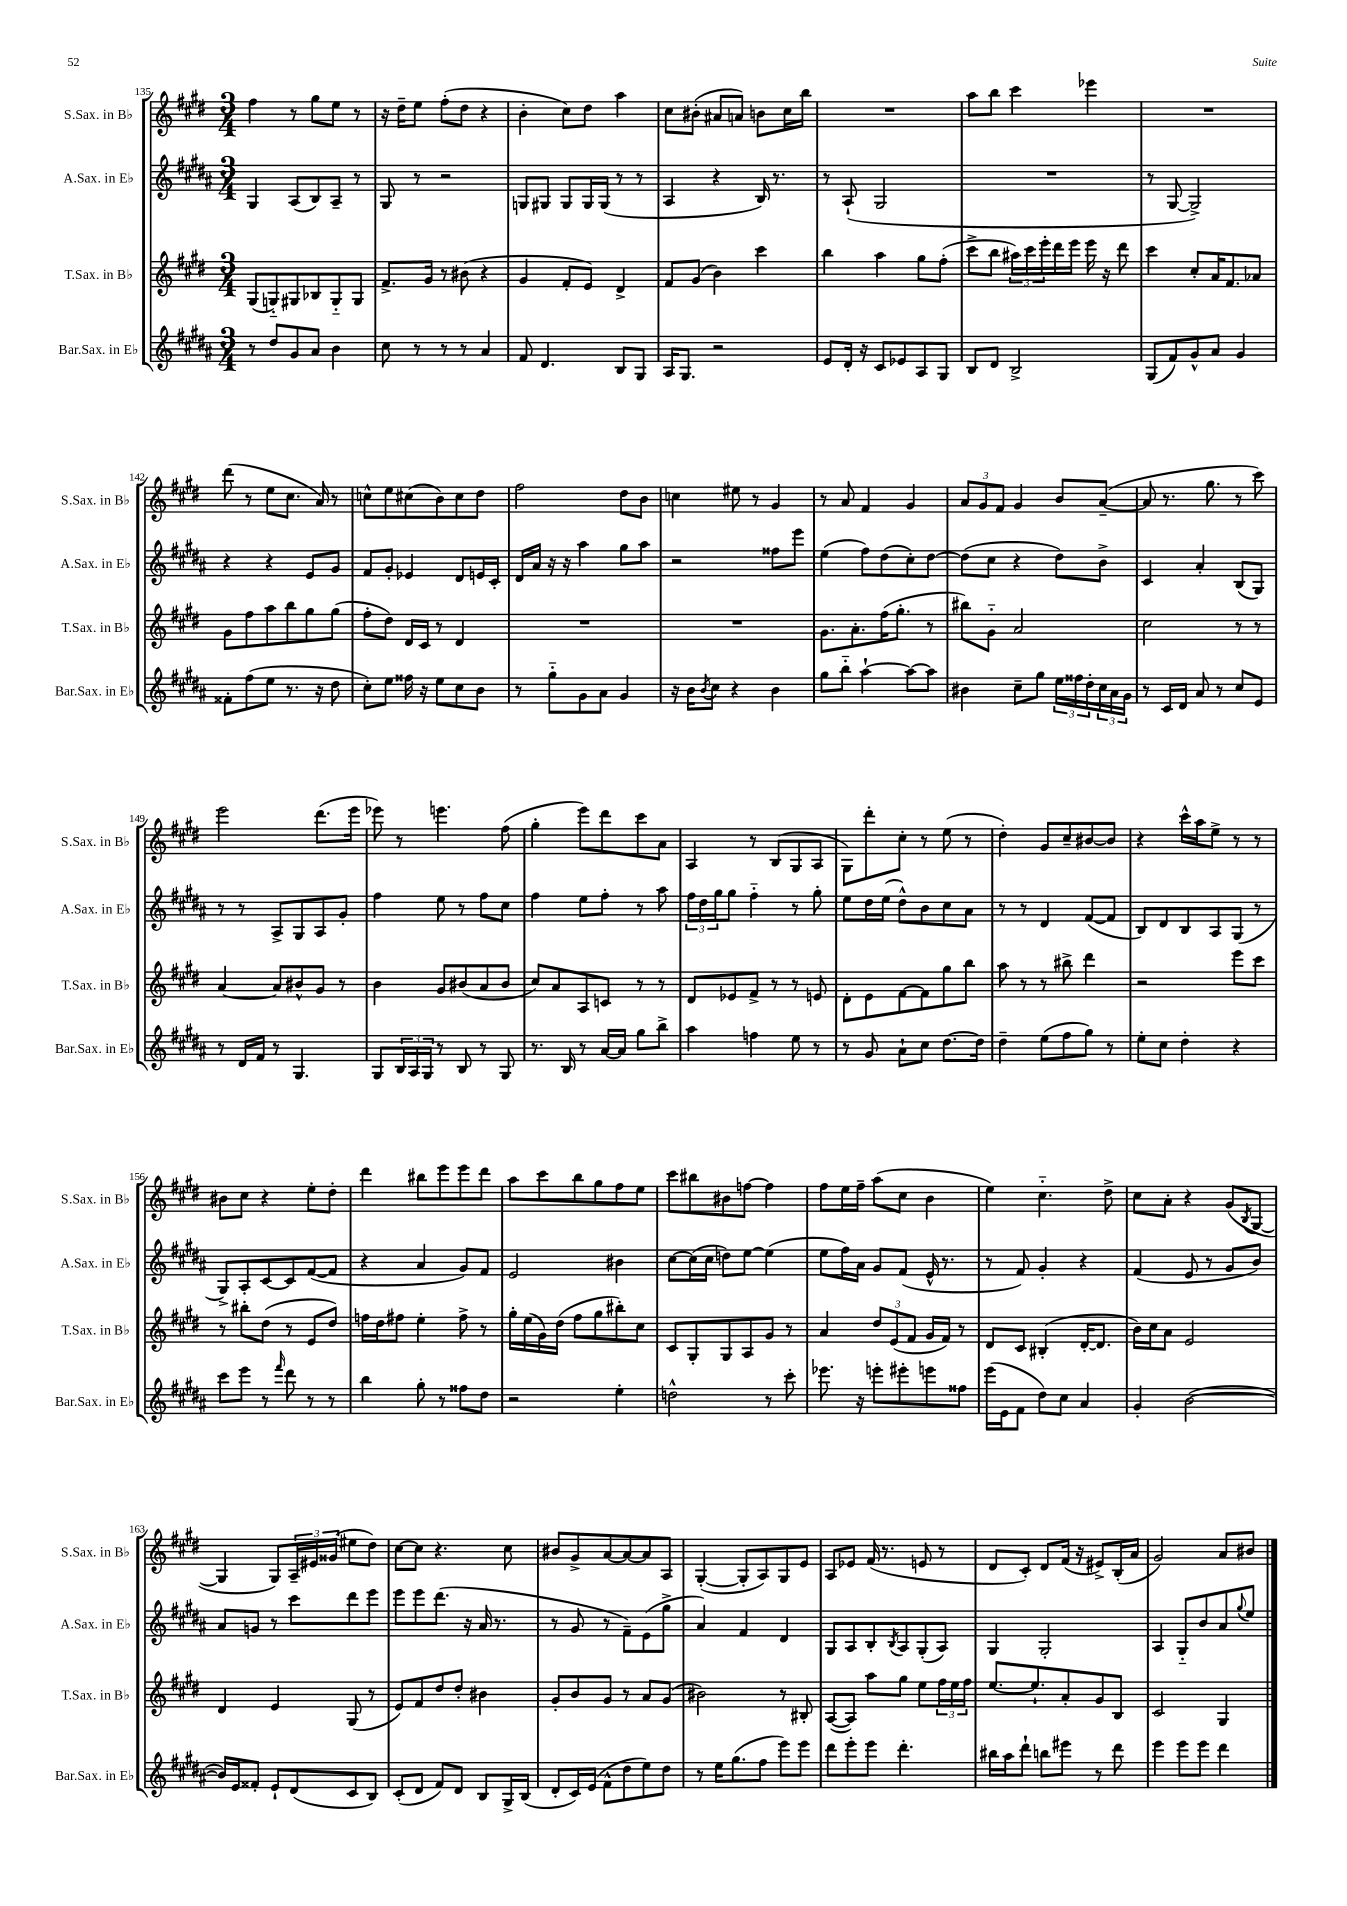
<<
\new StaffGroup <<
\new Staff = "s0" \with { instrumentName = "S.Sax. in Bb" shortInstrumentName = "S.Sax. in Bb" } {
    \clef treble \key e \major \numericTimeSignature \time 3/4
    fis''4 r8 gis''8 e''8 r8 |
    r16 dis''16-- e''8 fis''8-.( dis''8 r4 |
    b'4-. cis''8) dis''8 a''4 |
    cis''8 bis'8-.( ais'8 a'8) b'8 cis''16 b''16 |
    R2. |
    a''8 b''8 cis'''4 ees'''4 |
    R2. |
    dis'''8( r8 e''8 cis''8. a'16) r8 |
    c''8-^ e''8 cis''8( b'8) cis''8 dis''8 |
    fis''2 dis''8 b'8 |
    c''4 eis''8 r8 gis'4 |
    r8 a'8 fis'4 gis'4 |
    \tuplet 3/2 { a'8 gis'8 fis'8 } gis'4 b'8 a'8~--( |
    a'8 r8. gis''8. r8 cis'''8) |
    e'''2 dis'''8.( e'''16 |
    ees'''8) r8 e'''4. fis''8( |
    gis''4-. e'''8) dis'''8 cis'''8 a'8 |
    a4 r8 b8( gis8 a8 |
    gis8) dis'''8-. cis''8-. r8 e''8( r8 |
    dis''4-.) gis'8 cis''8-- bis'8~ bis'8 |
    r4 cis'''16-^ a''16 e''8-> r8 r8 |
    bis'8 cis''8 r4 e''8-. dis''8-. |
    dis'''4 bis''8 e'''8 e'''8 dis'''8 |
    a''8 cis'''8 b''8 gis''8 fis''8 e''8 |
    cis'''8 bis''8 bis'8 f''8~ f''4 |
    fis''8 e''16 fis''16-- a''8( cis''8 b'4 |
    e''4) cis''4.-_ dis''8-> |
    cis''8 a'8-. r4 gis'8( \acciaccatura { b8 } gis8~ |
    gis4 gis8) \tuplet 3/2 { a16-- eis'16 gisis'16( } eis''8 dis''8) |
    cis''8~ cis''8 r4. cis''8 |
    bis'8 gis'8-> a'8~ a'8~ a'8 a8 |
    gis4~-.( gis8-. a8) gis8 e'8 |
    a8 ees'8 fis'16( r8. e'8 r8 |
    dis'8 cis'8-.) dis'8 fis'16( r16 eis'8->) b16-.( a'16 |
    gis'2) a'8 bis'8 \bar "|." |
}
\new Staff = "s1" \with { instrumentName = "A.Sax. in Eb" shortInstrumentName = "A.Sax. in Eb" } {
    \clef treble \key b \major \numericTimeSignature \time 3/4
    gis4 ais8( b8) ais8-- r8 |
    gis8 r8 r2 |
    g8 gis8 gis8 gis16 gis16( r8 r8 |
    ais4 r4 b16) r8. |
    r8 ais8-!( gis2 |
    R2. |
    r8 gis8~ gis2->) |
    r4 r4 e'8 gis'8 |
    fis'8 gis'8-. ees'4 dis'8 e'16 cis'16-. |
    dis'16 ais'16 r16 r16 ais''4 gis''8 ais''8 |
    r2 fisis''8 e'''8 |
    e''4( fis''8) dis''8( cis''8-.) dis''8~ |
    dis''8( cis''8 r4 dis''8) b'8-> |
    cis'4 ais'4-. b8( gis8) |
    r8 r8 ais8-> gis8 ais8 gis'8-. |
    fis''4 e''8 r8 fis''8 cis''8 |
    fis''4 e''8 fis''8-. r8 ais''8 |
    \tuplet 3/2 { fis''16 dis''16 gis''16 } gis''8 fis''4-_ r8 gis''8-. |
    e''8 dis''16 e''16( dis''8-^) b'8 cis''8 ais'8 |
    r8 r8 dis'4 fis'8~( fis'8 |
    b8) dis'8 b8 ais8 gis8( r8 |
    gis8->) ais8-. cis'8~ cis'8 fis'8~( fis'8 |
    r4 ais'4 gis'8) fis'8 |
    e'2 bis'4 |
    cis''8~ cis''16( cis''16 d''8) e''8~ e''4( |
    e''8 fis''16) ais'16 gis'8 fis'8( e'16-^ r8. |
    r8 fis'8) gis'4-. r4 |
    fis'4( e'8 r8 gis'8 b'8) |
    ais'8 g'8 r8 cis'''8 dis'''8 e'''8 |
    e'''8 e'''8 dis'''8.( r16 ais'16 r8. |
    r8 gis'8 r8 fis'8--) e'8( gis''8-> |
    ais'4) fis'4 dis'4 |
    gis8 ais8 b8-. \acciaccatura { b8 } ais8 gis8-.( ais8) |
    gis4 gis2-. |
    ais4 gis8-_ b'8 ais'8 \appoggiatura { gis''8 } e''8 \bar "|." |
}
\new Staff = "s2" \with { instrumentName = "T.Sax. in Bb" shortInstrumentName = "T.Sax. in Bb" } {
    \clef treble \key e \major \numericTimeSignature \time 3/4
    gis8( g8-_) gis8 bes8 gis8-_ gis8 |
    fis'8.-> gis'16 r8 bis'8( r4 |
    gis'4 fis'8-. e'8) dis'4-> |
    fis'8 gis'8( b'4) cis'''4 |
    b''4 a''4 gis''8 fis''8-.( |
    cis'''8-> b''8 \tuplet 3/2 { ais''16) cis'''16 e'''16-. } dis'''16 e'''16 e'''16 r16 dis'''8 |
    cis'''4 cis''8-. a'16 fis'8. aes'8 |
    gis'8 fis''8 a''8 b''8 gis''8 gis''8( |
    fis''8-. dis''8) dis'16 cis'16 r8 dis'4 |
    R2. |
    R2. |
    gis'8. a'8.-. fis''16( gis''8.-. r8 |
    bis''8) gis'8-_ a'2 |
    cis''2 r8 r8 |
    a'4~ a'8 bis'8-^ gis'8 r8 |
    b'4 gis'8 bis'8( a'8 bis'8 |
    cis''8) a'8 a8 c'8 r8 r8 |
    dis'8 ees'8 fis'8-> r8 r8 e'8 |
    dis'8-. e'8 fis'8~ fis'8 gis''8 b''8 |
    a''8 r8 r8 bis''8-> dis'''4 |
    r2 e'''8 cis'''8 |
    r8 bis''8-. dis''8( r8 e'8 dis''8) |
    f''16 dis''16 fis''8 e''4-. fis''8-> r8 |
    gis''16-. e''16( gis'16) dis''16( fis''8 gis''8 bis''8-.) cis''8 |
    cis'8 gis8-. gis8 a8 gis'8 r8 |
    a'4 \tuplet 3/2 { dis''8 e'8( fis'8 } gis'16 fis'16) r8 |
    dis'8 cis'8 bis4-.( dis'16~-. dis'8. |
    b'16) cis''16 a'8 e'2 |
    dis'4 e'4 gis8( r8 |
    e'8) fis'8 dis''8 dis''8-. bis'4 |
    gis'8-. b'8 gis'8 r8 a'8 gis'8( |
    bis'2) r8 bis8-. |
    a8~( a8) a''8 gis''8 e''8 \tuplet 3/2 { fis''16 e''16 fis''16 } |
    e''8.~ e''8.-! a'8-. gis'8 b8 |
    cis'2 gis4 \bar "|." |
}
\new Staff = "s3" \with { instrumentName = "Bar.Sax. in Eb" shortInstrumentName = "Bar.Sax. in Eb" } {
    \clef treble \key b \major \numericTimeSignature \time 3/4
    r8 dis''8 gis'8 ais'8 b'4 |
    cis''8 r8 r8 r8 ais'4 |
    fis'8 dis'4. b8 gis8 |
    ais16 gis8. r2 |
    e'8 dis'16-. r16 cis'8 ees'8 ais8 gis8 |
    b8 dis'8 b2-> |
    gis8( fis'8) gis'8-^ ais'8 gis'4 |
    fisis'8-. fis''8( e''8 r8. r16 dis''8 |
    cis''8-.) e''8 fisis''16 r16 e''8 cis''8 b'8 |
    r8 gis''8-_ gis'8 ais'8 gis'4 |
    r16 b'16 \acciaccatura { b'8 } cis''8 r4 b'4 |
    gis''8 b''8-_ ais''4~-! ais''8~ ais''8 |
    bis'4 cis''8-- gis''8 \tuplet 3/2 { e''16 fisis''16 dis''16-. } \tuplet 3/2 { cis''16 ais'16 gis'16 } |
    r8 cis'16 dis'16 ais'8 r8 cis''8 e'8 |
    r8 dis'16 fis'16 r8 gis4. |
    gis8 \tuplet 3/2 { b16 ais16 gis16 } r8 b8 r8 gis8 |
    r8. b16 r8 ais'16~ ais'16 gis''8 b''8-> |
    ais''4 f''4 e''8 r8 |
    r8 gis'8 ais'8-! cis''8 dis''8.~ dis''16 |
    dis''4-- e''8( fis''8 gis''8) r8 |
    e''8-. cis''8 dis''4-. r4 |
    cis'''8 e'''8 r8 \grace { fis'''16 } dis'''8 r8 r8 |
    b''4 gis''8-. r8 fisis''8 dis''8 |
    r2 e''4-. |
    d''2-^ r8 cis'''8-. |
    ees'''8. r16 e'''8-. eis'''8-. e'''8 fisis''8 |
    e'''16( e'16 fis'8 dis''8) cis''8 ais'4 |
    gis'4-. b'2~( |
    b'16) e'16 fisis'8-. e'8-! dis'8( cis'8 b8) |
    cis'8-.( dis'8 fis'8) dis'8 b8 gis16-> b16( |
    dis'8-. cis'16) e'16( fis'8-^ dis''8 e''8) dis''8 |
    r8 e''16 gis''8.( fis''8 e'''8) e'''8 |
    dis'''8 e'''8-. e'''8 dis'''4.-. |
    bis''16 ais''16 dis'''8-! b''8 eis'''8 r8 dis'''8 |
    e'''4 e'''8 e'''8 dis'''4 \bar "|." |
}
>>
>>
\layout { \context { \Score currentBarNumber = #135 } }
